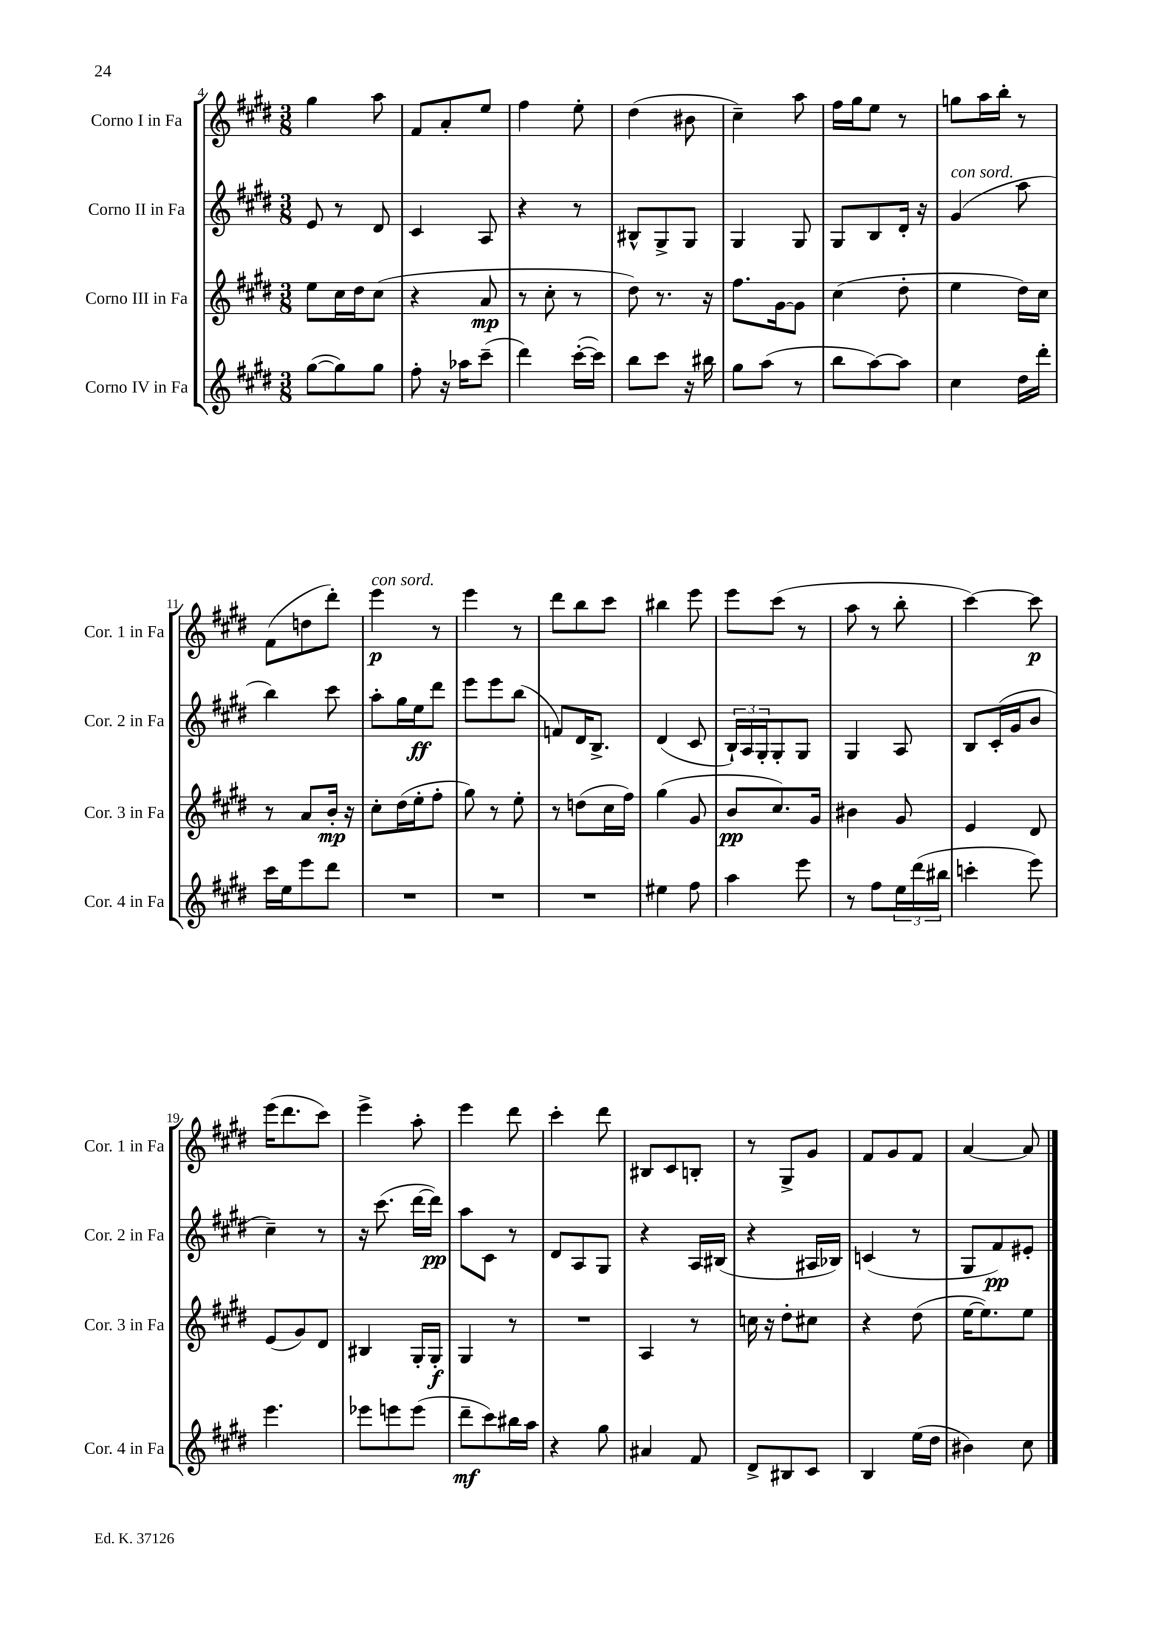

**kern	**kern	**kern	**kern
*staff4	*staff3	*staff2	*staff1
*clefG2	*clefG2	*clefG2	*clefG2
*k[f#c#g#d#]	*k[f#c#g#d#]	*k[f#c#g#d#]	*k[f#c#g#d#]
*M3/8	*M3/8	*M3/8	*M3/8
([8gg#	8ee	8e	4gg#
8gg#])	16cc#	8r	.
.	16dd#	.	.
8gg#	(8cc#	8d#	8aa
=	=	=	=
8ff#'	4r	4c#	8f#
16r	.	.	8a'
16aa-	.	.	.
(8ccc#~	8a	8A	8ee
=	=	=	=
4ddd#)	8r	4r	4ff#
.	8cc#'	.	.
([16ccc#'	8r	8r	8ee'
16ccc#])	.	.	.
=	=	=	=
8bb	8dd#)	8B#^^	(4dd#
8ccc#	8.r	8G#^	.
16r	.	8G#	8b#
16bb#	16r	.	.
=	=	=	=
8gg#	8.ff#	4G#	4cc#~)
(8aa	.	.	.
.	[16g#	.	.
8r	8g#]	8G#	8aa
=	=	=	=
8bb	(4cc#	8G#	16ff#
.	.	.	16gg#
[8aa)	.	8B	8ee
8aa]	8dd#'	16d#'	8r
.	.	16r	.
=	=	=	=
4cc#	4ee	(4g#	8gg
.	.	.	16aa
.	.	.	16bb'
16dd#	16dd#)	8aa	8r
16ddd#'	16cc#	.	.
=	=	=	=
16ccc#	8r	4bb)	(8f#
16ee	.	.	.
8eee	8a	.	8dd
8ddd#	16b'	8ccc#	8ddd#')
.	16r	.	.
=	=	=	=
4.r	8cc#'	8aa'	4eee
.	(16dd#	16gg#	.
.	16ee'	16ee	.
.	8ff#'	8ddd#	8r
=	=	=	=
4.r	8gg#)	8eee	4eee
.	8r	8eee	.
.	8ee'	(8bb	8r
=	=	=	=
4.r	8r	8f)	8ddd#
.	(8dd	16d#	8bb
.	.	8.B^	.
.	16cc#	.	8ccc#
.	16ff#)	.	.
=	=	=	=
4ee#	(4gg#	(4d#	4bb#
8ff#	8g#	8c#	8eee
=	=	=	=
4aa	8b	24B`)	8eee
.	.	24A	.
.	.	24G#'	.
.	8.cc#)	8G#'	(8ccc#
8eee	.	8G#	8r
.	16g#	.	.
=	=	=	=
8r	4b#	4G#	8aa
8ff#	.	.	8r
24ee	8g#	8A	8bb'
(24ddd#	.	.	.
24bb#	.	.	.
=	=	=	=
4ccc'	4e	8B	[4ccc#)
.	.	(16c#'	.
.	.	16g#	.
8eee)	8d#	8b	8ccc#]
=	=	=	=
4.eee	(8e	4cc#~)	(16eee
.	.	.	8.ddd#
.	8g#)	.	.
.	8d#	8r	8ccc#)
=	=	=	=
8eee-	4B#	16r	4eee^
.	.	(8.ccc#	.
8eee	.	.	.
(8eee	16G#'	[16ddd#	8aa'
.	16G#'	16ddd#])	.
=	=	=	=
8ddd#~	4G#	8aa	4eee
8ccc#)	.	8c#	.
16bb#	8r	8r	8ddd#
16aa	.	.	.
=	=	=	=
4r	4.r	8d#	4ccc#'
.	.	8A	.
8gg#	.	8G#	8ddd#
=	=	=	=
4a#	4A	4r	8B#
.	.	.	8c#
8f#	8r	16A	8B'
.	.	(16B#	.
=	=	=	=
8d#^	16cc	4r	8r
.	16r	.	.
8B#	8dd#'	.	8G#^
8c#	8cc#	16A#	8g#
.	.	16B-)	.
=	=	=	=
4B	4r	(4c	8f#
.	.	.	8g#
(16ee	(8dd#	8r	8f#
16dd#	.	.	.
=	=	=	=
4b#)	[16ee	8G#	[4a
.	8.ee])	.	.
.	.	8f#)	.
8cc#	8ee	8e#'	8a]
==	==	==	==
*-	*-	*-	*-
